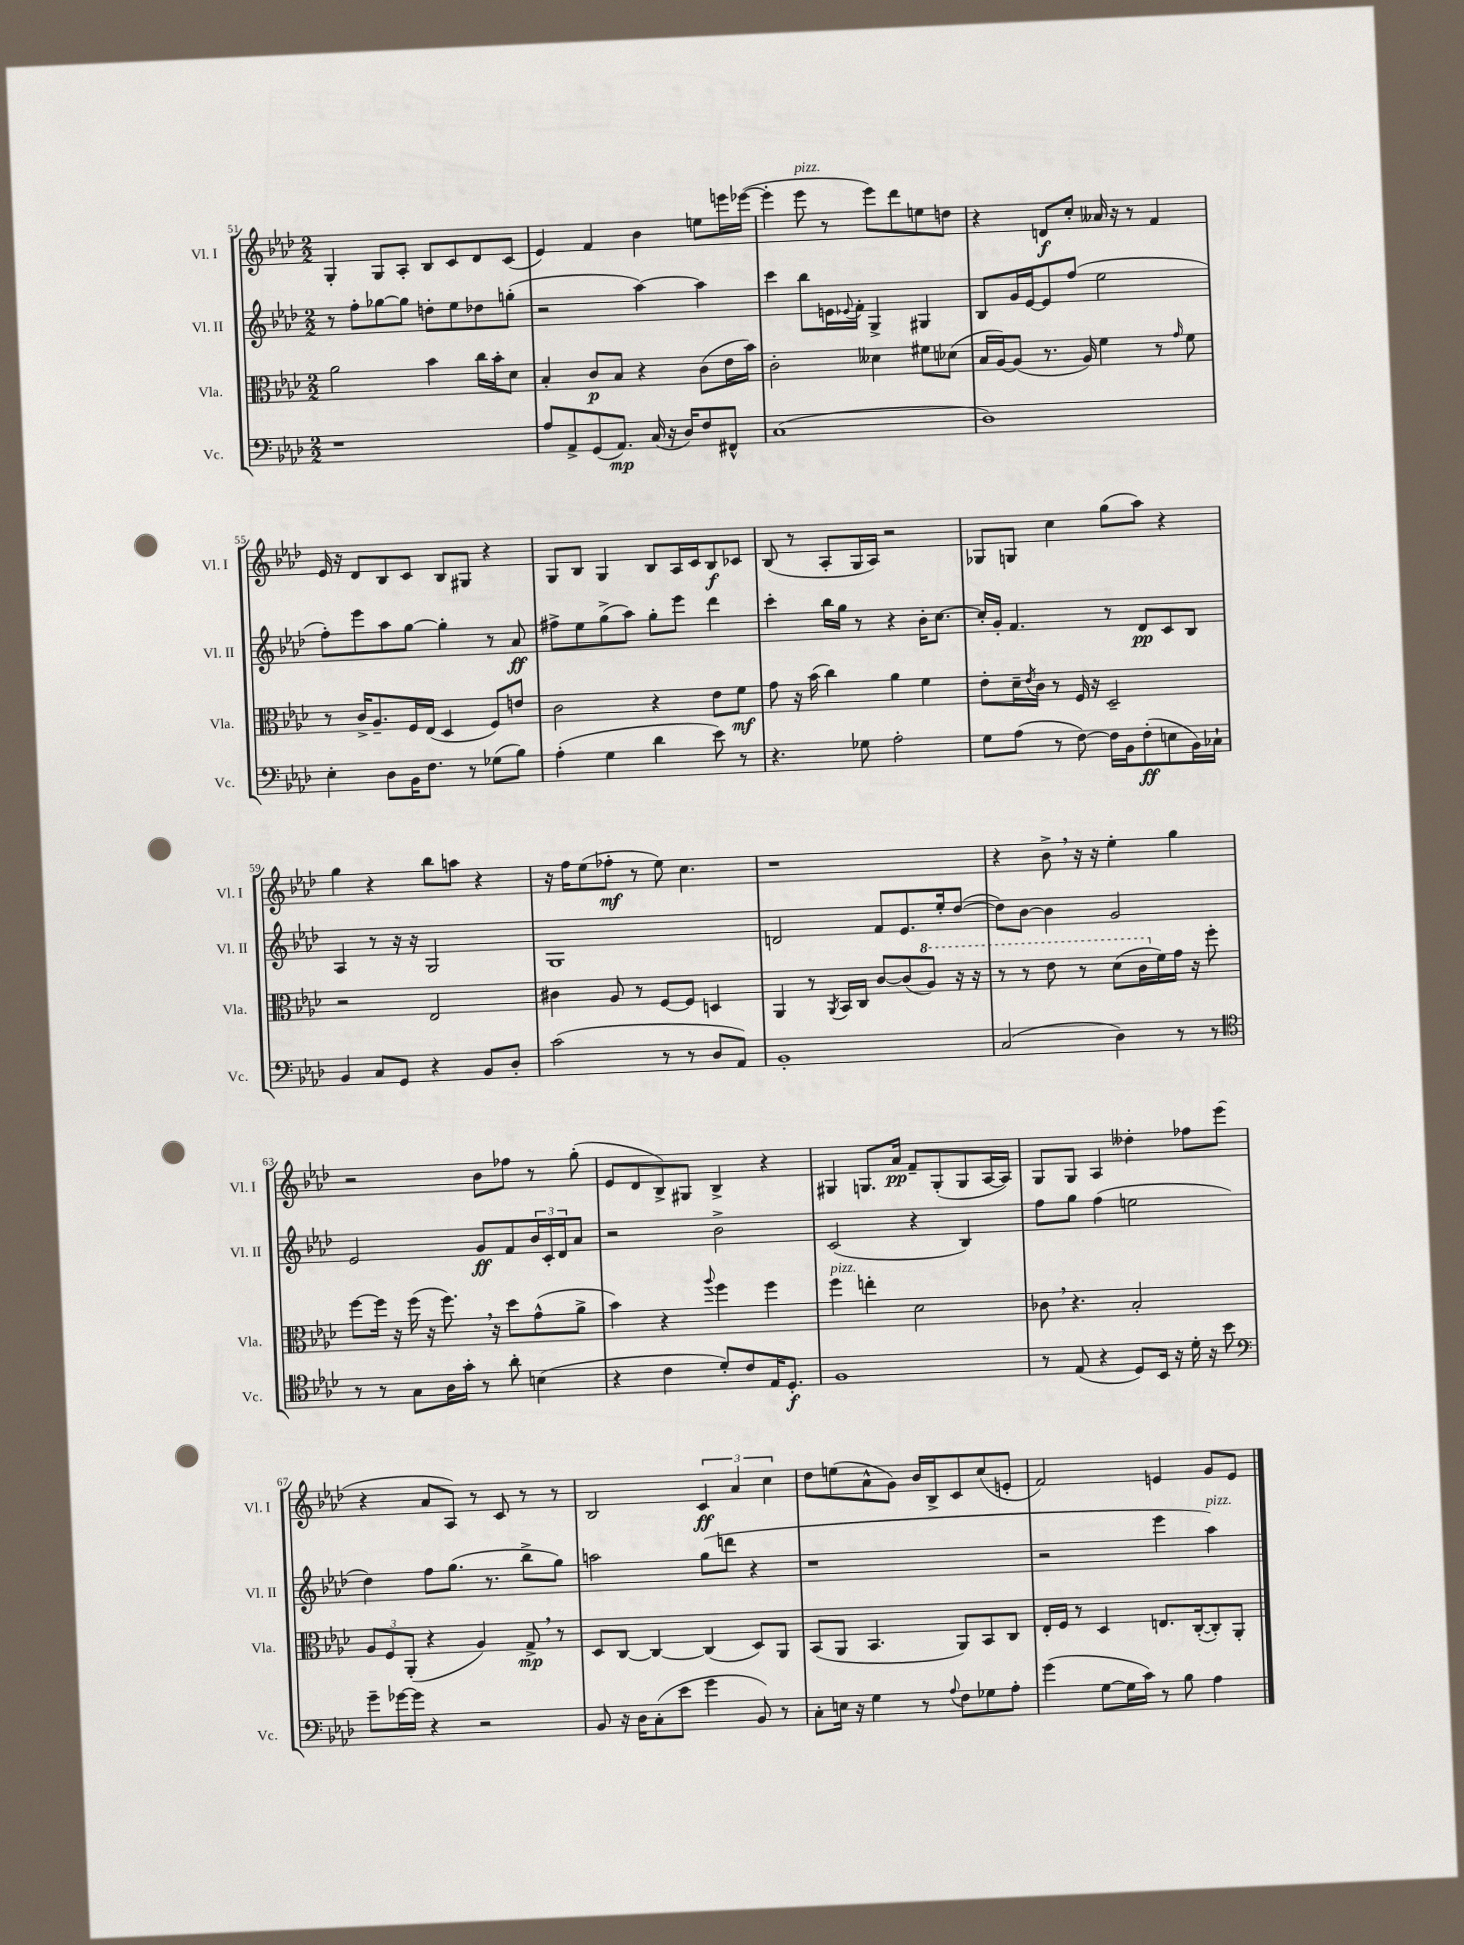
<<
\new StaffGroup <<
\new Staff = "s0" \with { instrumentName = "Vl. I" shortInstrumentName = "Vl. I" } {
    \clef treble \key aes \major \numericTimeSignature \time 2/2
    g4-. g8 aes8-. bes8 c'8 des'8 c'8( |
    ees'4) f'4 bes'4 e''8 e'''16 ees'''16~( |
    ees'''4-. ees'''8^\markup { \italic "pizz." } r8 ees'''8) des'''8 e''8 d''8 |
    r4 d'8\f c''8-. aeses'16 r16 r8 f'4 |
    ees'16 r16 des'8 bes8 c'8 bes8 gis8 r4 |
    g8 bes8 g4 bes8 aes16 c'16 bes8\f ces'8 |
    bes8( r8 aes8-. g16 aes16) r2 |
    ges8 g8 c''4 g''8( aes''8) r4 |
    g''4 r4 bes''8 a''8 r4 |
    r16 f''16 ees''8( fes''8-.\mf r8 ees''8) c''4. |
    r1 |
    r4 bes'8-> \breathe r16 r16 ees''4-. g''4 |
    r2 bes'8 fes''8 r8 g''8-.( |
    ees'8 des'8 bes8->) gis8 bes4-> r4 |
    gis4 g8. aes'16\pp f'8-- g8-.( g8 aes16~ aes16) |
    g8 g8 aes4 deses''4-. fes''8 ees'''8( |
    r4 aes'8 aes8) r8 c'8 r8 r8 |
    bes2 \tuplet 3/2 { c'4\ff aes'4 c''4 } |
    des''8 e''8( aes'8-^ g'8) bes'16 bes16-> c'8 c''8( e'8-. |
    f'2) e'4 g'8 e'8 \bar "|." |
}
\new Staff = "s1" \with { instrumentName = "Vl. II" shortInstrumentName = "Vl. II" } {
    \clef treble \key aes \major \numericTimeSignature \time 2/2
    r8 f''8-. ges''8~ ges''8 d''8-. ees''8 des''8 g''8-.( |
    r2 aes''4~) aes''4 |
    c'''4 bes''8 e'16 \appoggiatura { ees'8 } f'16-. g4-> gis4 |
    bes8 g'16 ees'16~ ees'8 f''8( ees''2 |
    f''8-.) ees'''8 aes''8 g''8~ g''4-. r8 aes'8\ff |
    fis''8-> ees''8 g''8->( aes''8) g''8-. ees'''8 des'''4 |
    c'''4-. bes''16 g''16 r8 r4 bes'16-. c''8.~ |
    c''16-. g'16-. f'4. r8 des'8\pp c'8 bes8 |
    aes4 r8 r16 r16 g2 |
    g1 |
    d'2 f'8 ees'8. ees''16-. des''8~( |
    des''8) bes'8~ bes'4 g'2 |
    ees'2 g'8\ff f'8 \tuplet 3/2 { bes'16 c'16-. des'16 } aes'8 |
    r2 bes'2-> |
    c'2( r4 bes4) |
    f''8 g''8 f''4( e''2 |
    des''4) f''8 g''8.( r8. bes''8-> g''8) |
    a''2 g''8( d'''8 r4 |
    r1 |
    r2 ees'''4 aes''4^\markup { \italic "pizz." }) \bar "|." |
}
\new Staff = "s2" \with { instrumentName = "Vla." shortInstrumentName = "Vla." } {
    \clef alto \key aes \major \numericTimeSignature \time 2/2
    aes'2 bes'4 c''16 bes'16-. des'8 |
    bes4-. c'8\p bes8 r4 c'8( ees'16 bes'16) |
    c'2-. deses'4 fis'8 des'8( |
    bes16 aes16~) aes8( r8. aes16) f'4 r8 \grace { g'16 } f'8 |
    r8 c'16-> aes8.-- f16 ees16( des4 f8) e'8 |
    c'2 r4 ees'8 f'8\mf |
    g'8 r16 bes'16( c''4) aes'4 f'4 |
    ees'8-. des'16-- \acciaccatura { ees'8 } c'16 r8 f16 r16 des2-- |
    r2 ees2 |
    cis'4 aes8 r8 f8~ f8 d4 |
    aes,4 r8 \acciaccatura { aes,8 } bes,16 c16 c'8~ c'8( \ottava #1 aes'8) r16 r16 |
    r8 r8 ees''8 r8 des''8( c''16 \ottava #0 f'16) g'16 r16 f''8-. |
    f''8~ f''16 r16 f''16( r16 f''8.) \breathe r16 des''8 g'8-^( aes'8-> |
    bes'4) r4 \appoggiatura { aes''8 } f''4 f''4 |
    f''4^\markup { \italic "pizz." } e''4-. des'2 |
    ces'8 \breathe r4. bes2-. |
    \tuplet 3/2 { aes8 f8 aes,8-.( } r4 aes4) g8->\mp \breathe r8 |
    des8 c8~ c4~ c4( des8) aes,8 |
    bes,8( aes,8 bes,4. aes,8) bes,8 c8 |
    ees16-. f16 r8 des4 e8. c16~-.( c8-.) aes,8-. \bar "|." |
}
\new Staff = "s3" \with { instrumentName = "Vc." shortInstrumentName = "Vc." } {
    \clef bass \key aes \major \numericTimeSignature \time 2/2
    r1 |
    aes8 aes,8-> g,8( aes,8.\mp) c16( r16 des16) f8 fis,8-^ |
    c1( |
    des1) |
    ees4-. des8 bes,16 f8. r8 ges8( bes8) |
    aes4-.( g4 des'4 ees'8) r8 |
    r4. ges8 aes2-. |
    g8 aes8( r8 f8~) f16 bes,16 f8-.\ff( e8 bes,16) ces16-! |
    bes,4 c8 g,8 r4 bes,8 des8-. |
    c'2( r8 r8 des8 aes,8) |
    bes,1-. |
    c2( des4) r8 r8 |
    \clef tenor r8 r8 g8 aes16 g'16-. r8 aes'8-. b4( |
    r4 c'4 des'8-.) c'8 ees16 des8.-.\f |
    f1 |
    r8 ees8( r4 des8) bes,16 r16 des'16-. r16 bes'8 |
    \clef bass g'8-- ges'16~ ges'16 r4 r2 |
    bes,8 r16 des16 c8-.( ees'8 g'4 bes,8) r8 |
    c8-. e16 r16 g4 r8 \appoggiatura { aes8 } f8 ges8 aes8-. |
    g'4( g8~ g16 c'16) r8 bes8 aes4 \bar "|." |
}
>>
>>
\layout { \context { \Score currentBarNumber = #51 } }
